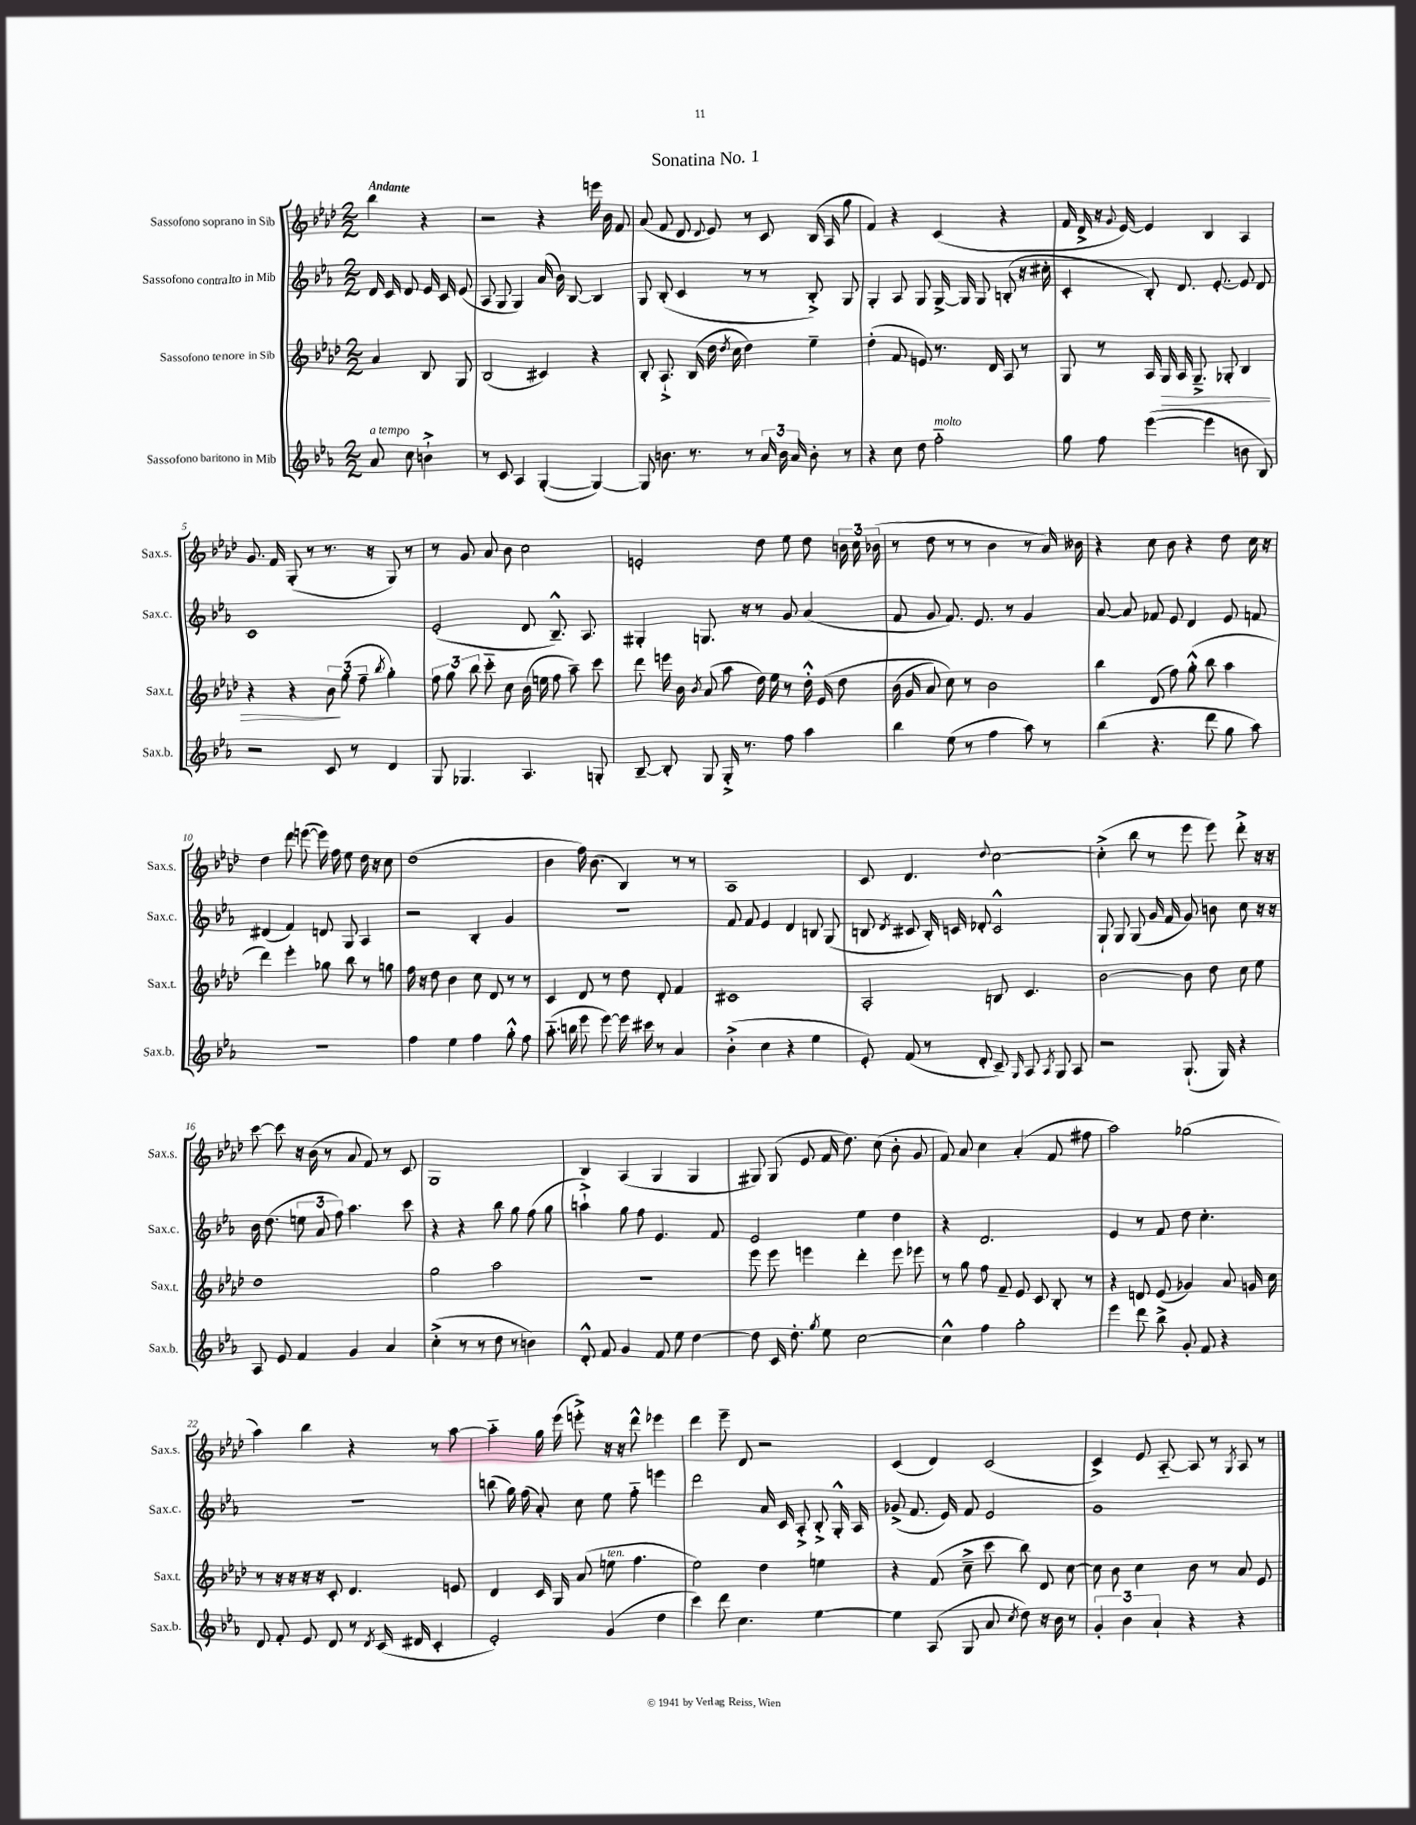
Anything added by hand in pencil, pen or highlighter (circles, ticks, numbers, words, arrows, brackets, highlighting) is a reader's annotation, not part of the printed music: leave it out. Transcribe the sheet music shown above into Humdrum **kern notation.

**kern	**kern	**dynam	**kern	**kern
*part4	*part3	*part3	*part2	*part1
*staff4	*staff3	*staff3	*staff2	*staff1
*I"Sassofono baritono in Mib	*I"Sassofono tenore in Sib	*	*I"Sassofono contralto in Mib	*I"Sassofono soprano in Sib
*I'Sax.b.	*I'Sax.t.	*	*I'Sax.c.	*I'Sax.s.
*clefG2	*clefG2	*	*clefG2	*clefG2
*k[b-e-a-]	*k[b-e-a-d-]	*	*k[b-e-a-]	*k[b-e-a-d-]
*M2/2	*M2/2	*	*M2/2	*M2/2
=	=	=	=	=
!	!	!	!	!LO:TX:a:B:t=Andante
!LO:TX:a:i:t=a tempo	!	!	!	!
8a-/	4a-/	.	16d/	4bb-\
.	.	.	16c/	.
8cc\	.	.	8d/	.
4bn`^\	8B-/	.	16e-/	4r
.	.	.	16c/	.
.	8G/	.	(8e-/	.
=1	=1	=1	=1	=1
8r	(2B-/	.	8A-/	2r
8c/	.	.	8G/	.
4A-/	.	.	4G/)	.
([4G'/	4c#X/)	.	(16a-/	4r
.	.	.	16b-\)	.
.	.	.	[8B-/	.
4G/_)	4r	.	4B-/]	16eeen\
.	.	.	.	16b-\
.	.	.	.	8f/
=2	=2	=2	=2	=2
8G/]	8B-'/	.	8G/	(8a-/
8.bn\	8.A-`^/	.	(8B-'/	8f/
.	.	.	4c/	8d-/
8.r	(16B-/	.	.	.
.	.	.	.	8qqd-/
.	16dd-\	.	.	8e-/)
.	8qdd-/	.	.	.
.	16cc\	.	.	.
8r	4dd-\)	.	8r	8r
24a-/	.	.	8r	8c/
24b\	.	.	.	.
24a-/	.	.	.	.
8b'\	4ee-~\	.	8B-'^/)	(16B-/
.	.	.	.	16A-/
8r	.	.	8G/	8gg\
=3	=3	=3	=3	=3
4r	(4dd-'\	.	4G'/	4f/)
8cc\	8f/	.	8A-/	4r
8dd\	8en/)	.	8G/	.
!LO:TX:a:i:t=molto	!	!	!	!
2ff\	8.r	.	[16G^/	(4c/
.	.	.	16G/]	.
.	.	.	8G/	.
.	16d-/	.	.	.
.	8A-/	.	(8Bn'/	4r
.	8r	.	16r	.
.	.	.	16cc#X'\	.
=4	=4	=4	=4	=4
8gg\	8G/	.	4c'/	16f/
.	.	.	.	16d-^/
8ff\	8r	.	.	16r
.	.	.	.	8qqg/
.	.	.	.	[16e-/)
([4eee-\	16A-/	.	8B-'/)	4e-/]
!	!	!LO:HP:b	!	!
.	16G/	>	.	.
.	16A-/	.	8.d/	.
.	8.G~^/	.	.	.
4eee-\]	.	.	.	4B-/
.	.	.	[8.e-'/	.
.	8G-X'/	.	.	.
8bn\	4B-/	.	8e-/]	4A-/
8B-/)	.	.	8d/	.
!!LO:LB:g=z
=5	=5	=5	=5	=5
2r	4r	.	1c	8.g/
.	.	.	.	16f/
.	4r	.	.	(8G'/
.	.	.	.	8r
8c/	12b-\	.	.	8.r
.	(12gg\	]	.	.
8r	.	.	.	.
.	12ff~\	.	.	.
.	.	.	.	16r
.	8qbb-/	.	.	.
4d/	4gg'\)	.	.	8G/)
.	.	.	.	8r
=6	=6	=6	=6	=6
8G/	12ff\	.	(2e-'/	8r
.	12gg\	.	.	.
4.G-X/	.	.	.	8g/
.	12bb-\	.	.	.
.	8ccc\	.	.	8a-/
.	8cc\	.	.	8b-\
4.A-/	(16b-\	.	8d/	2cc\
.	16een\	.	.	.
.	8ff\	.	8.B-~^^/)	.
.	8aa-~\)	.	.	.
.	.	.	8.A-/	.
8Gn'/	8ccc\	.	.	.
=7	=7	=7	=7	=7
[8B-~/	8ddd-\	.	4G#X'/	2en'/
8B-'/]	16eeen\	.	.	.
.	16b-\	.	.	.
.	8qb-/	.	.	.
8G/	(8a-/	.	8.Gn/	.
16G'^/	8aa-\	.	.	.
8.r	.	.	16r	.
.	16dd-\)	.	8r	8dd-\
.	16ee-\	.	.	.
8ff\	8r	.	8g/	8ee-\
4aa-\	16dd-'^^\	.	(4a-/	8dd-\
.	(16e-/	.	.	.
.	8dd-\	.	.	24bn\
.	.	.	.	24cc\
.	.	.	.	(24b-X\
=8	=8	=8	=8	=8
4bb-\	(16b-\	.	8f/	8r
.	16g/	.	.	.
.	8a-/)	.	8g/	8dd-\
(8ee-\	8cc\)	.	8.f/)	8r
8r	8r	.	.	8r
.	.	.	8.e-/	.
4ff\	2b-\	.	.	4b-\
.	.	.	8r	.
8aa-\)	.	.	4g/	8r
8r	.	.	.	16a-/)
.	.	.	.	16b--X\
=9	=9	=9	=9	=9
(4bb-\	4bb-\	.	[8a-/	4r
.	.	.	8a-/]	.
4.r	(8d-/	.	8f-X/	8cc\
.	8ff\)	.	8e-/	8b-\
.	(8gg'^^\	.	4d/	4r
8ddd\	8bb-\	.	.	.
8gg\	4aa-\	.	8e-/	8dd-\
8aa-\)	.	.	8fn/	16cc\
.	.	.	.	16r
!!LO:LB:g=z
=10	=10	=10	=10	=10
1r	4ddd-\)	.	(4d#X/	4dd-\
.	4eee-'\	.	4f/)	8ddd-\
.	.	.	.	([8eeen\
.	8gg-X\	.	8dn/	16eee\])
.	.	.	.	16ff\
.	8bb-\	.	8G/	8ee-\
.	8r	.	4A-/	16dd-\
.	.	.	.	16r
.	8ggn\	.	.	8cc\
=11	=11	=11	=11	=11
4ff\	16ff\	.	2r	(1dd-
.	16r	.	.	.
.	8dd-\	.	.	.
4ee-\	4b-\	.	.	.
4ff\	8cc\	.	4B-'/	.
.	8d-/	.	.	.
8gg'^^\	8r	.	4g/	.
8ff\	8r	.	.	.
=12	=12	=12	=12	=12
(8.aa-\	4c/	.	1r	4b-\
16bbn\	.	.	.	.
8eee-\	8d-/	.	.	16ff\)
.	.	.	.	(8.b-\
[8eee-\)	8r	.	.	.
16eee-\]	8dd-\	.	.	4B-/)
16ccc#X\	.	.	.	.
8r	8d-'/	.	.	.
4a-/	4f/	.	.	8r
.	.	.	.	8r
=13	=13	=13	=13	=13
(4b-'^\	1c#X	.	8f/	1A-
.	.	.	8f/	.
4cc\	.	.	4e-/	.
4r	.	.	4d/	.
4ee-\	.	.	8Bn/	.
.	.	.	(8G/	.
=14	=14	=14	=14	=14
8e-'/)	2A-'/	.	8Bn/	8c/
.	.	.	8qd/	.
(8f/	.	.	8c#X/	4.d-/
8r	.	.	16B'/)	.
.	.	.	16cn/	.
8d'/	.	.	8d-X'/	.
.	.	.	.	8qqdd-/
8c~/)	8Bn/	.	2c^^/	[2cc\
16qqG/	.	.	.	.
8A-/	4.c/	.	.	.
8qA-/	.	.	.	.
8G/	.	.	.	.
8A-/	.	.	.	.
=15	=15	=15	=15	=15
2r	[2b-\	.	8G`/	(4cc'^\]
.	.	.	8G/	.
.	.	.	(8G/	8bb-\
.	.	.	16g/	8r
.	.	.	16f/	.
(8.G`/	8b-\]	.	8g/)	8eee-\
.	8dd-\	.	8bn\	8eee-\)
16G/)	.	.	.	.
4r	8cc\	.	8cc\	8ddd-'^\
.	8ee-\	.	16r	16r
.	.	.	16r	16r
!!LO:LB:g=z
=16	=16	=16	=16	=16
8A-/	1dd-	.	16b-\	[8ccc\
.	.	.	(8.dd\	.
8e-/	.	.	.	8ccc\]
4f/	.	.	12een\	16r
.	.	.	.	(16b-\
.	.	.	12a-/	.
.	.	.	.	8r
.	.	.	12ff\)	.
4g/	.	.	4.aa-\	8a-/
.	.	.	.	8f/)
4a-/	.	.	.	8r
.	.	.	8ccc\	8c/
=17	=17	=17	=17	=17
(4cc'^\	2gg\	.	4r	1G
8r	.	.	4r	.
8r	.	.	.	.
8dd\	2aa-\	.	8bb-\	.
8r	.	.	8gg\	.
4bn\)	.	.	(8ff\	.
.	.	.	8gg\	.
=18	=18	=18	=18	=18
8d'^^/	1r	.	4aan`^\)	4B-/
8f/	.	.	.	.
4g/	.	.	8gg\	(4A-/
.	.	.	8ff\	.
8f/	.	.	4.e-/	4G/
8ee-\	.	.	.	.
[4dd\	.	.	.	4G/
.	.	.	8f/	.
=19	=19	=19	=19	=19
8dd\]	8eee-\	.	2e-/	8G#X/)
16c/	8eee-\	.	.	(8G#/
8.dd'\	.	.	.	.
.	4eeen\	.	.	8e-/
8qgg/	.	.	.	.
8ee-\	.	.	.	16f/
.	.	.	.	8.dd-\)
[2cc\	4ddd-'\	.	4ee-\	.
.	.	.	.	(8cc\
.	8eee\	.	4dd\	8b-'\
.	8eee-X\	.	.	8g/
=20	=20	=20	=20	=20
4cc^^\]	8r	.	4r	8f/)
.	8gg\	.	.	8a-/
4ff\	8ff\	.	2.d/	4cc\
.	8f~/	.	.	.
2gg'\	8e-/	.	.	(4a-'/
.	8c/	.	.	.
.	8B-'/	.	.	8f/
.	8r	.	.	8ff#X\
=21	=21	=21	=21	=21
4eee-\	4r	.	4e-/	2aa-\)
8ddd\	8dn/	.	8r	.
8bb-^\	(8e-/	.	8f/	.
8g'/	4g-X/)	.	8dd\	(2gg-X\
8f/	.	.	4.cc'\	.
4r	8a-/	.	.	.
.	16gn/	.	.	.
.	16cc\	.	.	.
!!LO:LB:g=z
=22	=22	=22	=22	=22
8d/	8r	.	1r	4aa-\)
8f'/	16r	.	.	.
.	16r	.	.	.
8e-/	16r	.	.	4bb-\
.	16r	.	.	.
8d/	8c'/	.	.	.
8r	4.d-/	.	.	4r
8qd/	.	.	.	.
(16c/	.	.	.	.
16d#X/	.	.	.	.
4c'/	.	.	.	8r
.	8en/	.	.	[8aa-\
=23	=23	=23	=23	=23
2e-'/)	4d-/	.	(8bbn\	4aa-\]
.	.	.	16gg\)	.
.	.	.	(16ff\	.
.	16c/	.	8a-'/)	16gg\
.	16G/	.	.	(16eee-\
.	(8a-/	.	8cc\	8eeen'^\)
!	!LO:TX:a:i:t=ten.	!	!	!
(4g/	8een\	.	8ee-\	16r
.	.	.	.	16r
.	4.ff\	.	8ff\	8ddd-^^\
4dd\	.	.	4eeen\	4eee-X\
=24	=24	=24	=24	=24
4ccc\)	2ee-\)	.	2ddd\	4ddd-\
8ddd\	.	.	.	8eee-~\
4.cc\	.	.	.	8d-/
.	4dd-\	.	16a-/	2r
.	.	.	16c/	.
.	.	.	8A-'^/	.
[4ee-\	4een\	.	8B-'^/	.
.	.	.	16G'^^/	.
.	.	.	16A-/	.
=25	=25	=25	=25	=25
4ee-\]	4r	.	(8g-X^/	(4c/
.	.	.	8.f/	.
(8A-/	(8f/	.	.	4d-/)
.	.	.	16e-/)	.
8G/	8cc~^\	.	8f/	.
8a-/	8ccc\	.	2e-/	(2c/
8qcc/	.	.	.	.
8dd\)	8bb-\)	.	.	.
16r	8d-/	.	.	.
16b-\	.	.	.	.
8r	[8cc\	.	.	.
=26	=26	=26	=26	=26
6g'/	8cc\]	.	1g	4c^/)
.	8b-\	.	.	.
6b-\	.	.	.	.
.	4cc\	.	.	8e-/
6a-`/	.	.	.	.
.	.	.	.	[8A-/
4r	8b-\	.	.	8A-/]
.	8r	.	.	8r
.	.	.	.	8qG/
4r	8a-/	.	.	8A-/
.	8e-/	.	.	8r
==	==	==	==	==
*-	*-	*-	*-	*-
